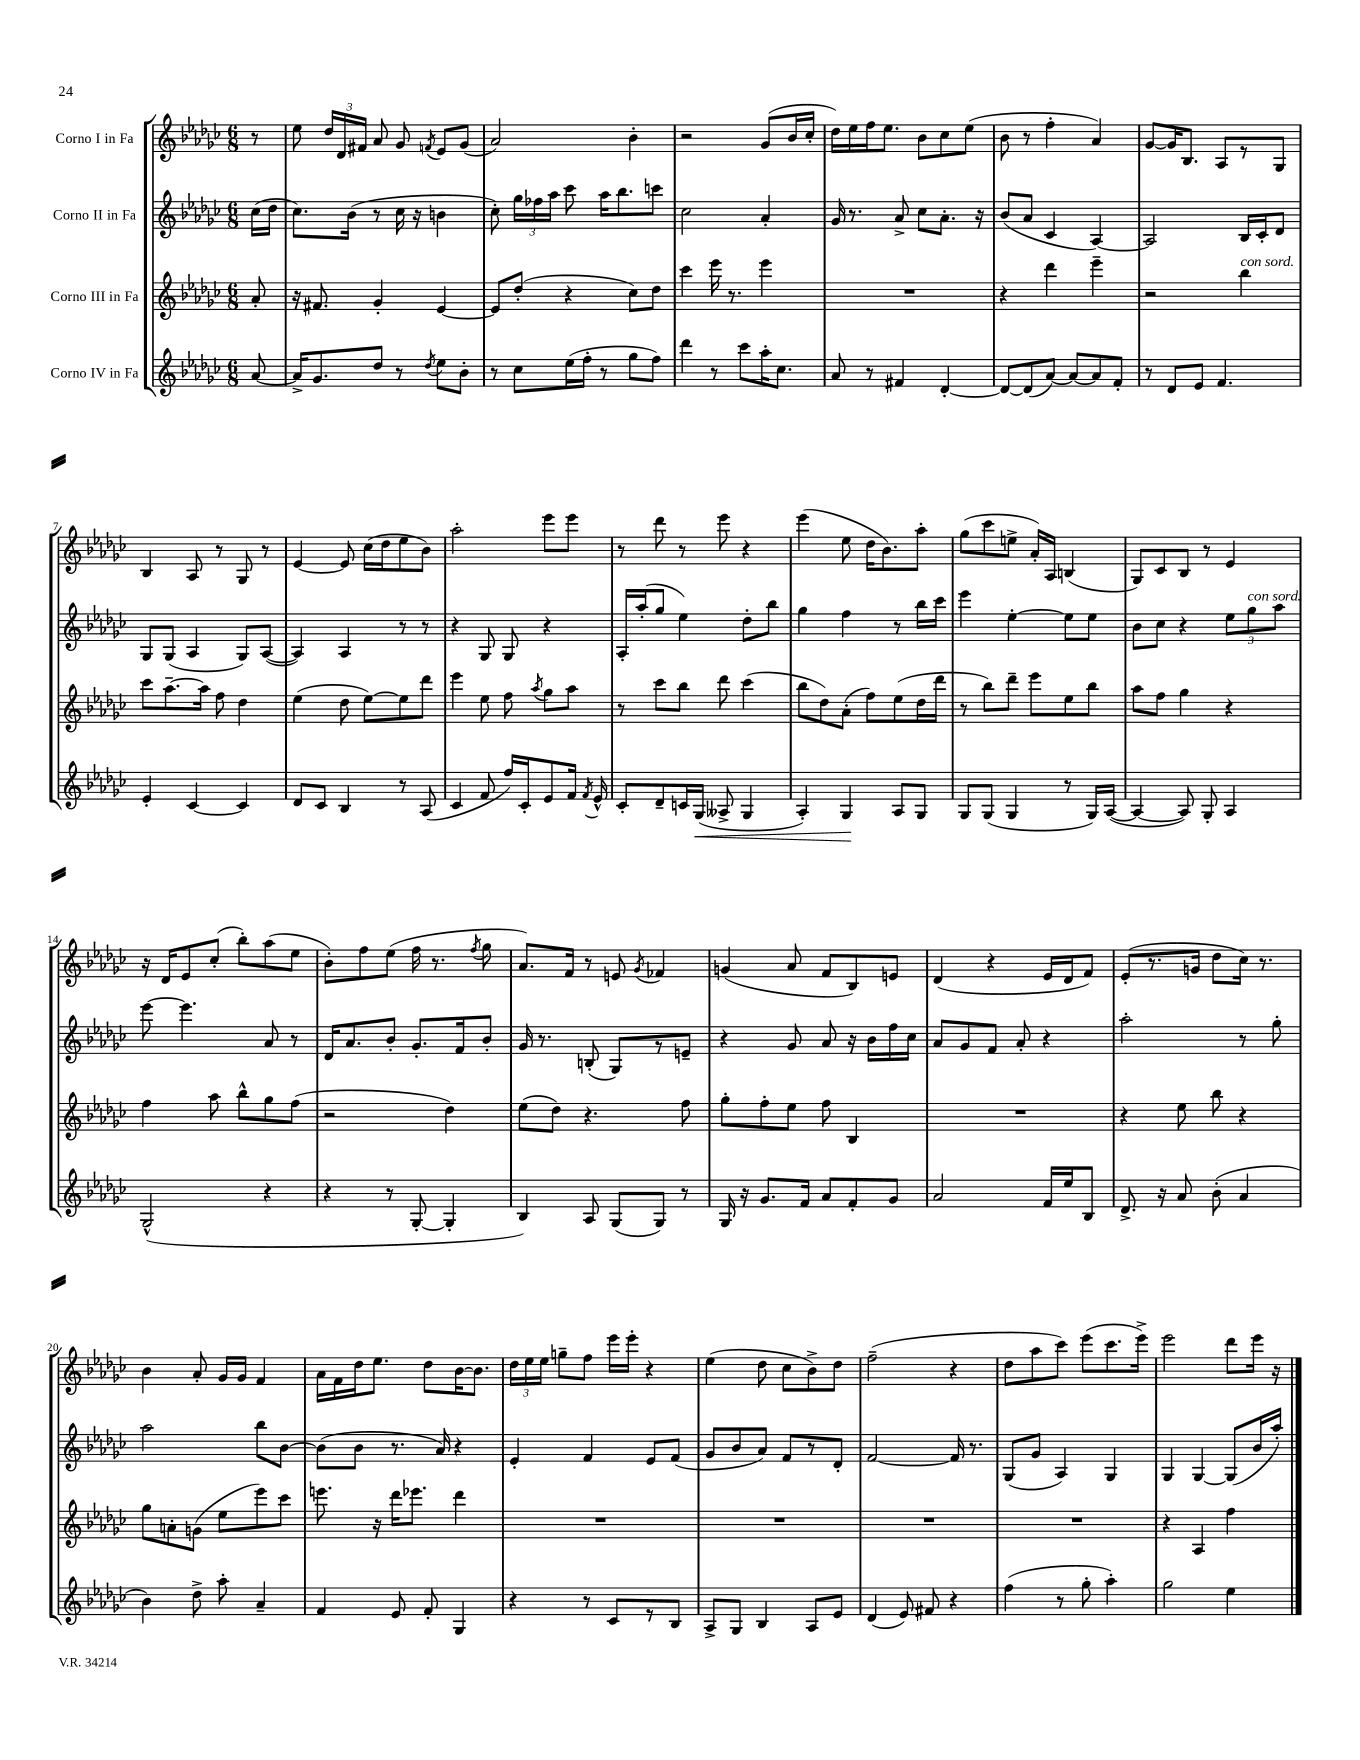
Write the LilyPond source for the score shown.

<<
\new StaffGroup <<
\new Staff = "s0" \with { instrumentName = "Corno I in Fa" } {
    \clef treble \key ges \major \numericTimeSignature \time 6/8 \partial 8
    \autoBeamOff r8 |
    ees''8 \tuplet 3/2 { des''16[ des'16 fis'16] } aes'8 ges'8 \acciaccatura { f'8 } ees'8[ ges'8]( |
    aes'2) bes'4-. |
    r2 ges'8[( bes'16 ces''16]-. |
    des''16[) ees''16 f''16 ees''8.] bes'8[ ces''8 ees''8]( |
    bes'8 r8 f''4-. aes'4) |
    ges'8[~ ges'16 bes8.] aes8[ r8 ges8] |
    bes4 aes8 r8 ges8 r8 |
    ees'4~ ees'8 ces''16[( des''16 ees''8 bes'8]) |
    aes''2-. ees'''8[ ees'''8] |
    r8 des'''8 r8 ees'''8 r4 |
    ees'''4( ees''8 des''16[ bes'8.) aes''8]-. |
    ges''8[( ces'''8 e''8]-> aes'16[-.) aes16] b4( |
    ges8[) ces'8 bes8] r8 ees'4 |
    r16 des'16[ ees'8 ces''8]-.( bes''8[-.) aes''8( ees''8] |
    bes'8[-.) f''8 ees''8]( f''16 r8. \acciaccatura { f''8 } ges''8 |
    aes'8.[) f'16] r8 e'8 \acciaccatura { ges'8 } fes'4 |
    g'4( aes'8 f'8[ bes8) e'8] |
    des'4( r4 ees'16[ des'16 f'8]) |
    ees'8[-.( r8. g'16] des''8[ ces''16]) r8. |
    bes'4 aes'8-. ges'16[ ges'16] f'4 |
    aes'16[ f'16 des''16 ees''8.] des''8[ bes'16~ bes'8.] |
    \tuplet 3/2 { des''16[ ees''16 ees''16] } g''8[-- f''8] ees'''16[ ees'''16]-. r4 |
    ees''4( des''8 ces''8[ bes'8->) des''8] |
    f''2--( r4 |
    des''8[ aes''8 ces'''8]) ees'''8[( ces'''8. ees'''16]->) |
    ees'''2 des'''8[ ees'''16] r16 \bar "|." |
}
\new Staff = "s1" \with { instrumentName = "Corno II in Fa" } {
    \clef treble \key ges \major \numericTimeSignature \time 6/8 \partial 8
    \autoBeamOff ces''16[( des''16] |
    ces''8.[) bes'16]( r8 ces''16 r16 b'4 |
    ces''8-.) \tuplet 3/2 { ges''16[ fes''16 aes''16] } ces'''8 aes''16[ bes''8. c'''8] |
    ces''2 aes'4-. |
    ges'16 r8. aes'8-> ces''8[ aes'8.]-. r16 |
    bes'8[( aes'8] ces'4 aes4~) |
    aes2 bes16[ ces'16-. des'8] |
    ges8[ ges8]( aes4 ges8[) aes8]~( |
    aes4) aes4 r8 r8 |
    r4 ges8 ges8 r4 |
    aes16[-. aes''16-.( ges''8] ees''4) des''8[-. bes''8] |
    ges''4 f''4 r8 bes''16[ ces'''16] |
    ees'''4 ees''4~-. ees''8[ ees''8] |
    bes'8[ ces''8] r4 \tuplet 3/2 { ees''8[ ges''8^\markup { \italic "con sord." } aes''8] } |
    ees'''8~ ees'''4. aes'8 r8 |
    des'16[ aes'8. bes'8]-. ges'8.[-. f'16 bes'8]-. |
    ges'16 r8. b8-.( ges8[) r8 e'8]-- |
    r4 ges'8 aes'8 r16 bes'16[ f''16 ces''16] |
    aes'8[ ges'8 f'8] aes'8-. r4 |
    aes''2-. r8 ges''8-. |
    aes''2 bes''8[ bes'8]~ |
    bes'8[( bes'8] r8. aes'16) r4 |
    ees'4-. f'4 ees'8[ f'8]( |
    ges'8[ bes'8 aes'8]) f'8[ r8 des'8]-. |
    f'2~ f'16 r8. |
    ges8[( ges'8] aes4) ges4 |
    ges4 ges4~ ges8[( bes'16 aes''16]-.) \bar "|." |
}
\new Staff = "s2" \with { instrumentName = "Corno III in Fa" } {
    \clef treble \key ges \major \numericTimeSignature \time 6/8 \partial 8
    \autoBeamOff aes'8-. |
    r16 fis'8. ges'4-. ees'4~ |
    ees'8[ des''8]-.( r4 ces''8[) des''8] |
    ces'''4 ees'''16 r8. ees'''4 |
    R2. |
    r4 des'''4 ees'''4-- |
    r2 bes''4^\markup { \italic "con sord." } |
    ces'''8[ aes''8.~-- aes''16] f''8 des''4 |
    ees''4( des''8 ees''8[~) ees''8 des'''8] |
    ees'''4 ees''8 f''8 \acciaccatura { aes''8 } ges''8[ aes''8] |
    r8 ces'''8[ bes''8] des'''8 ces'''4( |
    bes''8[ des''8) aes'8]-.( f''8[) ees''8( des''16 des'''16] |
    r8 bes''8[) des'''8]-- ees'''8[ ees''8 bes''8] |
    aes''8[ f''8] ges''4 r4 |
    f''4 aes''8 bes''8[-^ ges''8 f''8]( |
    r2 des''4) |
    ees''8[( des''8]) r4. f''8 |
    ges''8[-. f''8-. ees''8] f''8 bes4 |
    R2. |
    r4 ees''8 bes''8 r4 |
    ges''8[ a'8-. g'8]( ees''8[ ees'''8) ces'''8] |
    e'''8. r16 des'''16[ ees'''8.] des'''4 |
    R2. |
    R2. |
    R2. |
    R2. |
    r4 aes4 f''4 \bar "|." |
}
\new Staff = "s3" \with { instrumentName = "Corno IV in Fa" } {
    \clef treble \key ges \major \numericTimeSignature \time 6/8 \partial 8
    \autoBeamOff aes'8~ |
    aes'16[-> ges'8. des''8] r8 \acciaccatura { des''8 } ees''8[ bes'8]-. |
    r8 ces''8[ ees''16( f''16]-. r8 ges''8[ f''8]) |
    des'''4 r8 ces'''8[ aes''16-. ces''8.] |
    aes'8 r8 fis'4 des'4~-. |
    des'8[~ des'8( aes'8]~) aes'8[~ aes'8 f'8]-. |
    r8 des'8[ ees'8] f'4. |
    ees'4-. ces'4~ ces'4 |
    des'8[ ces'8] bes4 r8 aes8( |
    ces'4 f'8 f''16[) ces'16-. ees'8 f'16] \acciaccatura { f'8 } ees'16-^ |
    ces'8[-. des'8-- c'16 ges16]\<( aeses8-> ges4 |
    aes4-.) ges4\! aes8[ ges8] |
    ges8[ ges8]( ges4 r8 ges16[) aes16]~( |
    aes4~ aes8) ges8-. aes4 |
    ges2-^( r4 |
    r4 r8 ges8~-. ges4-. |
    bes4) aes8 ges8[( ges8]) r8 |
    ges16 r16 ges'8.[ f'16] aes'8[ f'8-. ges'8] |
    aes'2 f'16[ ees''16 bes8] |
    des'8.-> r16 aes'8 bes'8-.( aes'4 |
    bes'4) des''8-> aes''8-. aes'4-- |
    f'4 ees'8 f'8-. ges4 |
    r4 r8 ces'8[ r8 bes8] |
    aes8[-> ges8] bes4 aes8[ ees'8] |
    des'4( ees'8) fis'8 r4 |
    f''4( r8 ges''8-. aes''4-.) |
    ges''2 ees''4 \bar "|." |
}
>>
>>
